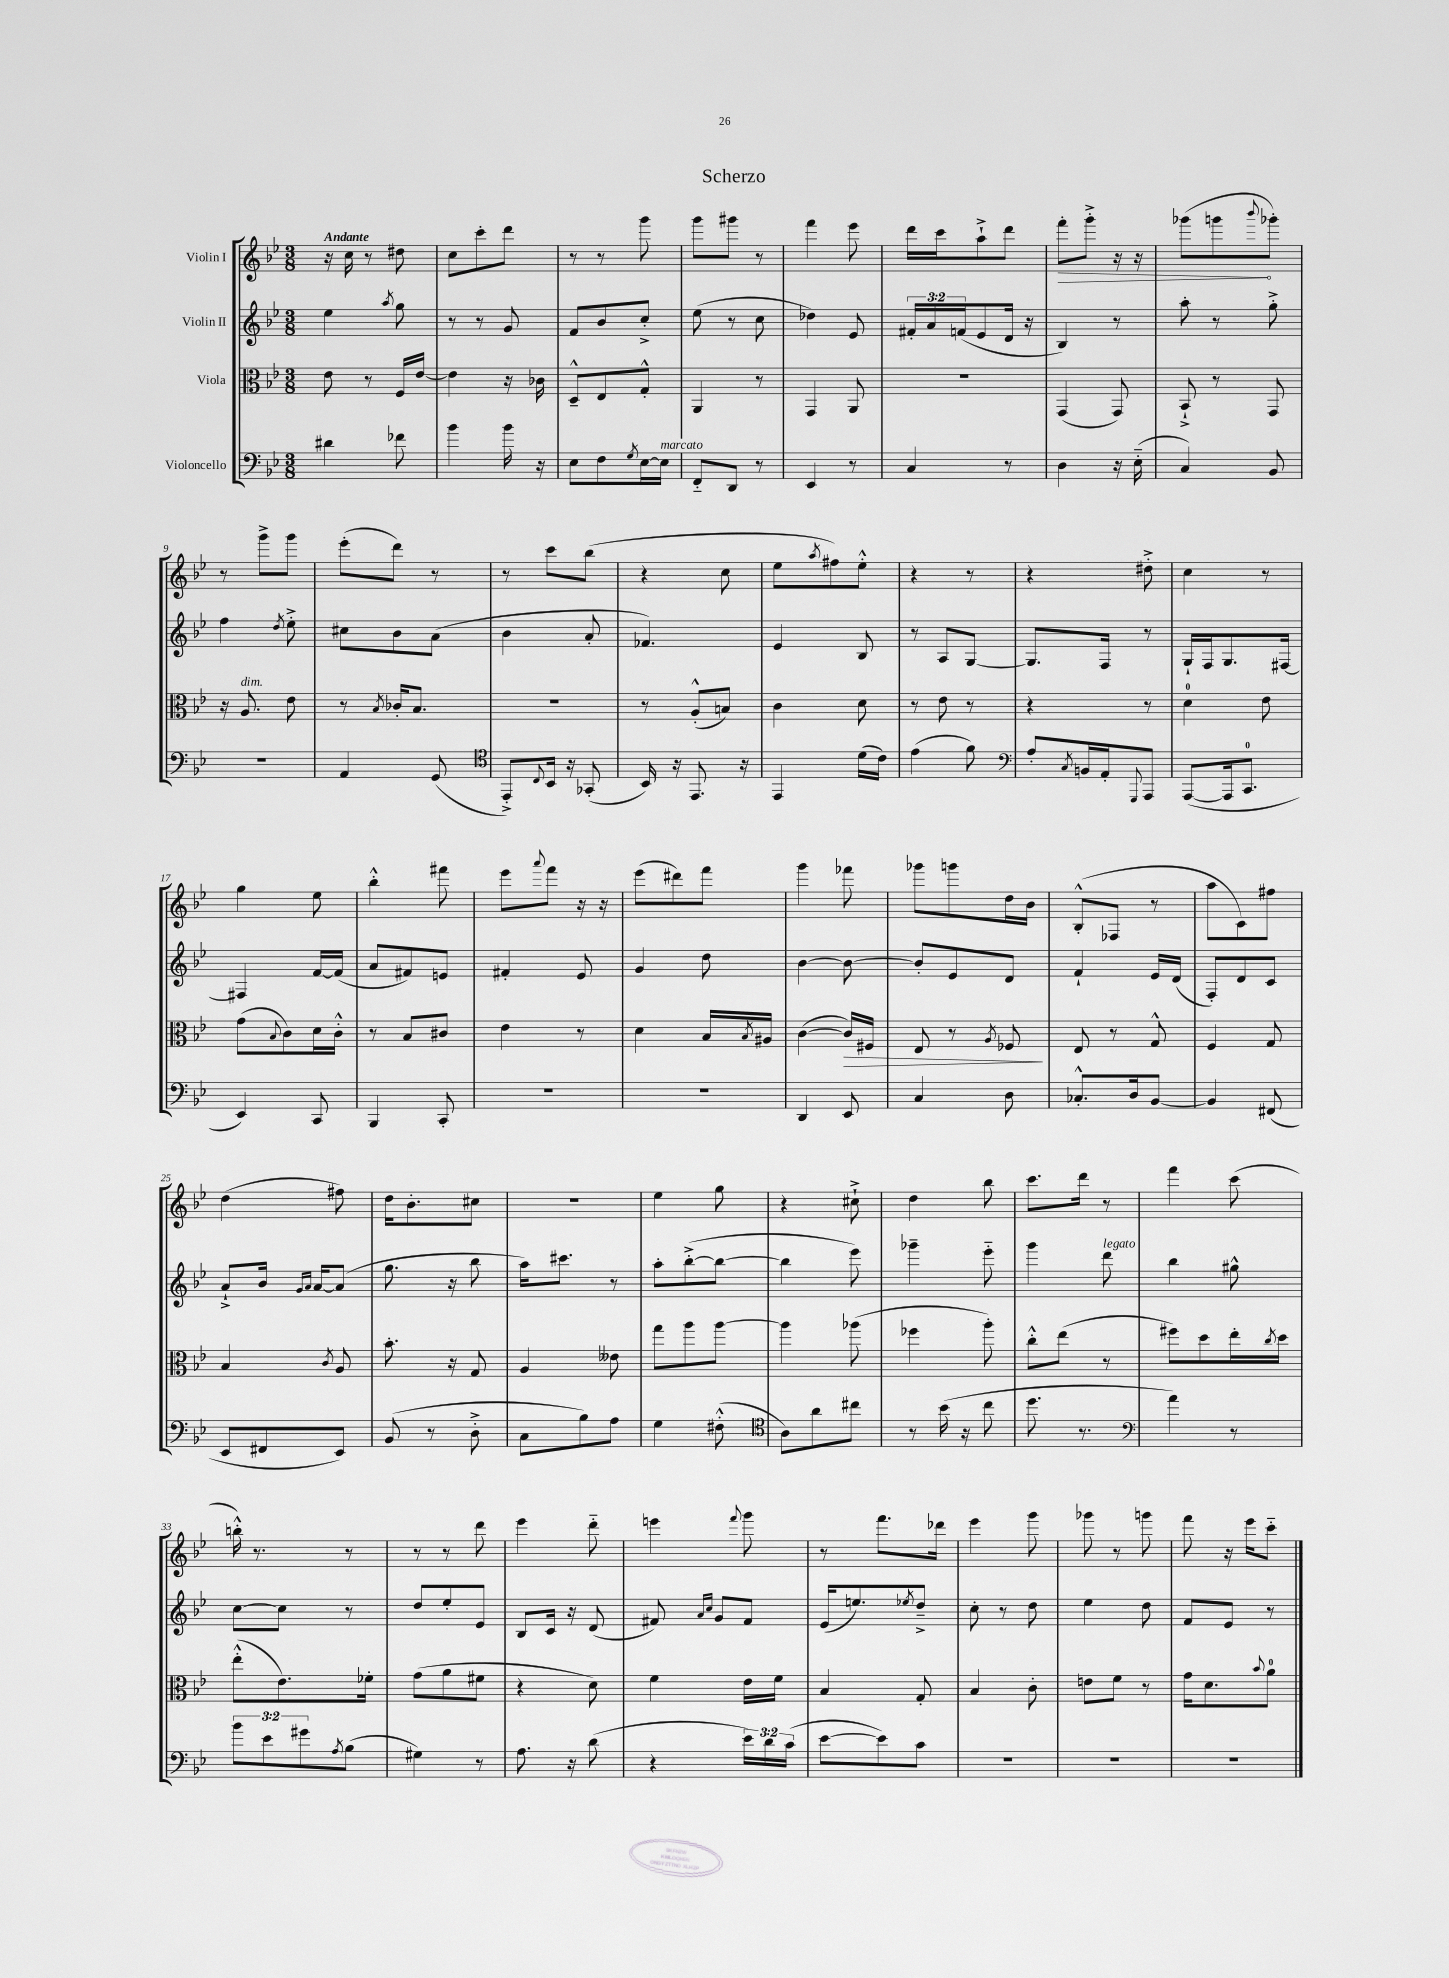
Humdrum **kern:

**kern	**kern	**kern	**kern
*staff4	*staff3	*staff2	*staff1
*clefF4	*clefC3	*clefG2	*clefG2
*k[b-e-]	*k[b-e-]	*k[b-e-]	*k[b-e-]
*M3/8	*M3/8	*M3/8	*M3/8
4d#\	8e-\	4ee-\	16r
.	.	.	16cc\
.	8r	.	8r
.	.	8qaa/	.
8f-\	16F/LL	8gg\	8dd#\
.	[16e-/JJ	.	.
=	=	=	=
4b-\	4e-\]	8r	8cc\L
.	.	8r	8ccc'\
16b-\	16r	8g/	8ddd\J
16r	16c-\	.	.
=	=	=	=
8E-\L	8D~^^/L	8f/L	8r
8F\	8E-/	8b-/	8r
8qG/	.	.	.
[16E-\L	8G'^^/J	8cc'^/J	8ggg\
16E-\]JJ	.	.	.
=	=	=	=
8FF'~/L	4AA/	(8ee-\	8ggg\L
8DD/J	.	8r	8ggg#\J
8r	8r	8cc\	8r
=	=	=	=
4EE-/	4GG/	4dd-\)	4fff\
8r	8AA/	8e-/	8eee-\
=	=	=	=
4C/	4.r	24f#'/LL	16ddd\LL
.	.	24a/	.
.	.	.	16ccc\J
.	.	(24f/J	.
.	.	8e-/	8aa`^\
8r	.	16d/Jk	8ddd\J
.	.	16r	.
=	=	=	=
4D\	(4GG/	4B-/)	8fff'\L
.	.	.	8ggg'^\J
16r	8GG/)	8r	16r
(16E-'~\	.	.	16r
=	=	=	=
4C/)	8BB-`^/	8aa'\	(8ggg-\L
.	8r	8r	8ggg\
.	.	.	8qqbbb-/
8BB-/	8GG/	8gg'^\	8ggg-'\J)
=	=	=	=
4.r	16r	4ff\	8r
.	8.A/	.	.
.	.	.	8ggg^\L
.	.	8qdd/	.
.	8e-\	8ee-'^\	8ggg\J
=	=	=	=
4AA/	8r	8cc#\L	(8eee-'\L
.	8qB-/	.	.
.	16c-'/LK	8b-\	8ddd\J)
.	8.B-/J	.	.
(8GG/	.	(8a\J	8r
=	=	=	=
*clefC4	*	*	*
8EE-'^/L)	4.r	4b-\	8r
8qqC/	.	.	.
16BB-/Jk	.	.	8ccc\L
16r	.	.	.
(8GG-'/	.	8a'/	(8bb-\J
=	=	=	=
16BB-/)	8r	4.f-/)	4r
16r	.	.	.
8.EE-/	(8A'^^/L	.	.
.	8B/J)	.	8cc\
16r	.	.	.
=	=	=	=
4EE-/	4c\	4e-/	8ee-\L
.	.	.	8qaa/
.	.	.	8ff#\)
(16d\LL	8d\	8B-/	8ee-'^^\J
16c\JJ)	.	.	.
=	=	=	=
(4e-\	8r	8r	4r
.	8e-\	8A/L	.
8f\)	8r	[8G/J	8r
=	=	=	=
*clefF4	*	*	*
8A'/L	4r	8.G/]L	4r
8qC/	.	.	.
16BB/L	.	.	.
16AA'/J	.	16F/Jk	.
8qqGGG/	.	.	.
8AAA/J	8r	8r	8dd#'^\
=	=	=	=
([8AAA/L	4d\	16G`/LL	4cc\
.	.	16F/J	.
16AAA/]k	.	8.G/	.
8.CC/J	.	.	.
.	8e-\	.	8r
.	.	[16F#/Jk	.
=	=	=	=
4EE-/)	(8g\L	4F#/]	4gg\
.	8qqB-/	.	.
.	8c\)	.	.
8CC/	16d\L	[16f/LL	8ee-\
.	16c'^^\JJ	(16f/]JJ	.
=	=	=	=
4BBB-/	8r	8a/L	4bb-'^^\
.	8B-/L	8f#/)	.
8CC'/	8c#/J	8e/J	8fff#\
=	=	=	=
4.r	4e-\	4f#'/	8eee-\L
.	.	.	8qqaaa/
.	.	.	8fff\J
.	8r	8e-/	16r
.	.	.	16r
=	=	=	=
4.r	4d\	4g/	(8eee-\L
.	.	.	8ddd#\)
.	16B-/LL	8dd\	8fff\J
.	8qB-/	.	.
.	16A#/JJ	.	.
=	=	=	=
4DD/	([4c\	[4b-\	4ggg\
8EE-/	16c/]LL)	8b-\_	8fff-\
.	16F#/JJ	.	.
=	=	=	=
4C/	8E-/	8b-'/]L	8ggg-\L
.	8r	8e-/	8ggg\
.	8qA/	.	.
8D\	8F-/	8d/J	16dd\L
.	.	.	16b-\JJ
=	=	=	=
8.C-'^^/L	8E-/	4f`/	(8B-'^^/L
.	8r	.	8F-/J
16D/k	.	.	.
[8BB-/J	8G^^/	16e-/LL	8r
.	.	(16d/JJ	.
=	=	=	=
4BB-/]	4F/	8F'/L)	8aa\L
.	.	8d/	8c\)
(8FF#/	8G/	8c/J	8ff#\J
=	=	=	=
8EE-/L	4B-/	8a`^/L	(4dd\
8FF#/	.	16b-/Jk	.
.	.	16qqg/LL	.
.	.	16qqa/JJ	.
.	.	[16a/LK	.
.	8qc/	.	.
8EE-/J)	8A/	(8a/]J	8ff#\)
=	=	=	=
(8BB-/	8.b-'\	8.gg\	16dd\LK
.	.	.	8.b-'\
8r	.	.	.
.	16r	16r	.
8D'^\	8G/	8bb-\	8cc#\J
=	=	=	=
8C\L	4A/	16aa\LK)	4.r
.	.	8.ccc#\J	.
8B-\)	.	.	.
8A\J	8e--\	8r	.
=	=	=	=
4G\	8gg\L	8aa'\L	4ee-\
.	8aa\	([8bb-'^\	.
(8F#'^^\	[8aa\J	8bb-\_J	8gg\
=	=	=	=
*clefC4	*	*	*
8A\L)	4aa\]	4bb-\]	4r
8a\	.	.	.
8cc#\J	(8aa-\	8eee-\)	8cc#`^\
=	=	=	=
8r	4ff-\	4ggg-~\	4dd\
(16b-\	.	.	.
16r	.	.	.
8cc\	8aa'\)	8eee-'~\	8bb-\
=	=	=	=
8.dd\	8cc'^^\L	4ggg\	8.ccc\L
.	(8ee-\J	.	.
8.r	.	.	16ddd\Jk
.	8r	8ddd\	8r
=	=	=	=
*clefF4	*	*	*
4a\)	8ff#\L)	4bb-\	4fff\
.	8dd\	.	.
8r	16ee-'\L	8gg#^^\	(8ccc\
.	8qcc/	.	.
.	16dd\JJ	.	.
=	=	=	=
12b-\L	(8ee-'^^\L	[8cc\L	16bb'^^\)
.	.	.	8.r
12e-\	.	.	.
.	8.e-\)	8cc\]J	.
12g#\	.	.	.
8qA/	.	.	.
(8B-\J	.	8r	8r
.	16f-'\Jk	.	.
=	=	=	=
4G#\)	(8g\L	8dd/L	8r
.	8a\	8ee-'/	8r
8r	8f#\J	8e-/J	8ddd\
=	=	=	=
8.A\	4r	8B-/L	4eee-\
.	.	16c/Jk	.
16r	.	16r	.
(8d\	8d\)	(8d/	8ddd'~\
=	=	=	=
4r	4f\	8f#/)	4eee\
.	.	16qqa/LL	.
.	.	16qqcc/JJ	.
.	.	8g/L	.
.	.	.	8qqfff/
24e-\LL)	16e-\LL	8f#/J	8ggg\
24d\	.	.	.
.	16f\JJ	.	.
(24c\JJ	.	.	.
=	=	=	=
[8e-\L	4B-/	(16e-/LK	8r
.	.	8.ee/)	.
8e-\])	.	.	8.fff\L
.	.	8qee-/	.
8c\J	8G'/	8dd~^/J	.
.	.	.	16ddd-\Jk
=	=	=	=
4.r	4B-/	8cc'\	4eee-\
.	.	8r	.
.	8c'\	8dd\	8ggg\
=	=	=	=
4.r	8e\L	4ee-\	8ggg-\
.	8f\J	.	8r
.	8r	8dd\	8ggg\
=	=	=	=
4.r	16g\LK	8f/L	8fff\
.	8.d\	.	.
.	.	8e-/J	16r
.	.	.	16eee-\LK
.	8qqb-/	.	.
.	8a\J	8r	8ccc'~\J
==	==	==	==
*-	*-	*-	*-
